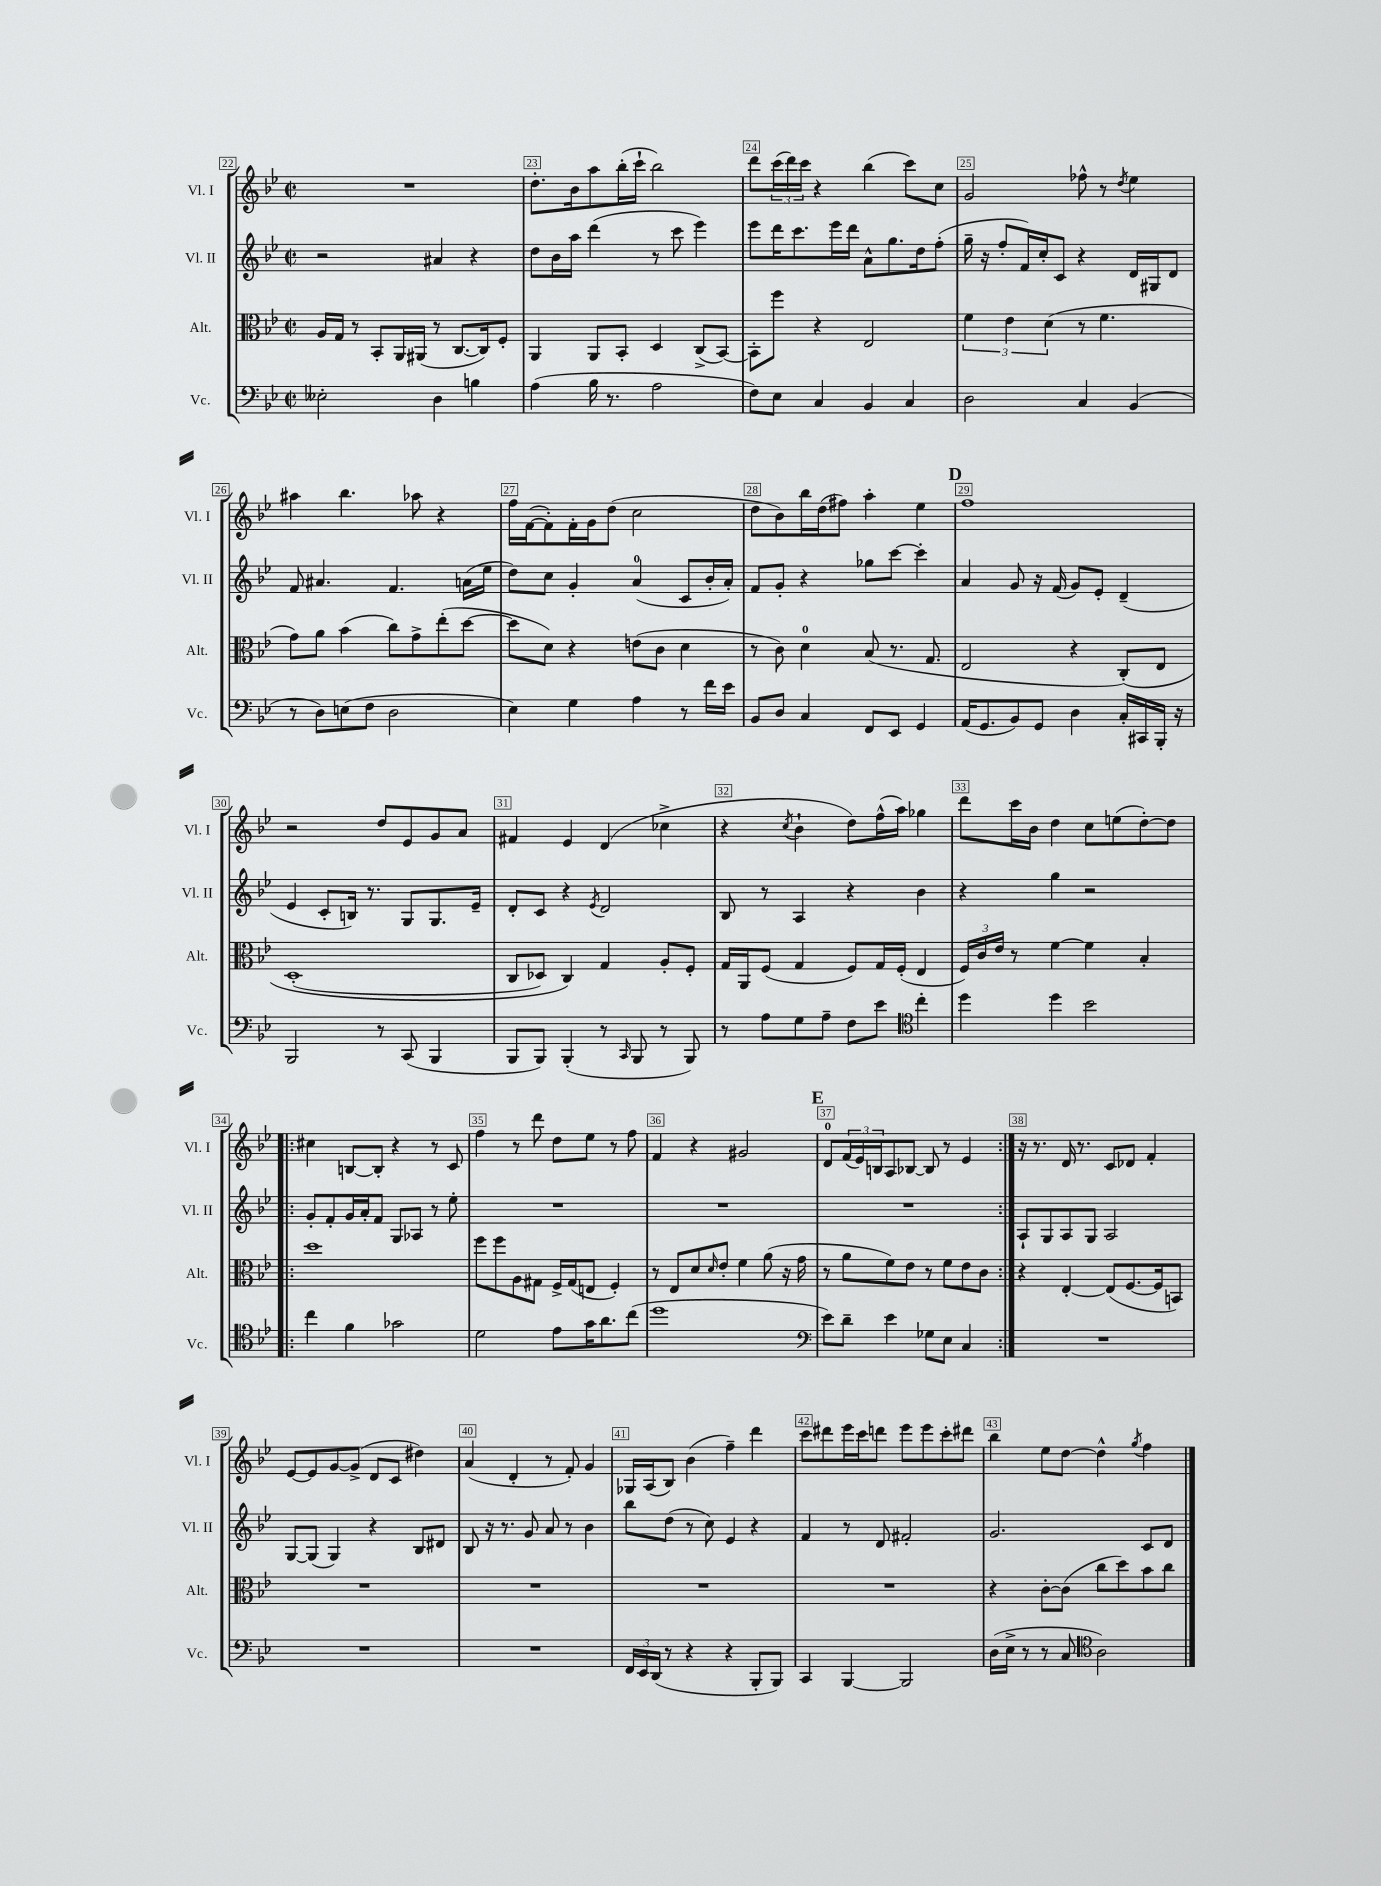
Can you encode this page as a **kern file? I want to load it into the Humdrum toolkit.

**kern	**kern	**kern	**kern
*part4	*part3	*part2	*part1
*staff4	*staff3	*staff2	*staff1
*I"Vc.	*I"Alt.	*I"Vl. II	*I"Vl. I
*I'Vc.	*I'Alt.	*I'Vl. II	*I'Vl. I
*clefF4	*clefC3	*clefG2	*clefG2
*k[b-e-]	*k[b-e-]	*k[b-e-]	*k[b-e-]
*M2/2	*M2/2	*M2/2	*M2/2
*met(c|)	*met(c|)	*met(c|)	*met(c|)
=22	=22	=22	=22
2E--X'\	16A/LL	2r	1r
.	16G/JJ	.	.
.	8r	.	.
.	8BB-'/L	.	.
.	16AA/L	.	.
.	(16AA#X/JJ	.	.
4D\	8r	4a#X/	.
.	[8.C/L	.	.
4Bn\	.	4r	.
.	16C/k])	.	.
.	8F'/J	.	.
=23	=23	=23	=23
(4A\	4AA/	8dd\L	8.dd'\L
.	.	16b-\L	.
.	.	16aa\JJ	16b-\k
16B-\	8AA/L	(4ddd\	8aa\
8.r	.	.	.
.	8BB-'/J	.	(16bb-'\L
.	.	.	16ccc`\JJ
2A\	4D/	8r	2bb-\)
.	.	8ccc\	.
.	(8C^/L	4eee-\)	.
.	[8BB-/J)	.	.
=24	=24	=24	=24
8F\L)	8BB-'\L]	8eee-\L	8ddd\L
8E-\J	8ff\J	16ddd\K	(24ccc\L
.	.	.	24ddd\)
.	.	8.ccc\	.
.	.	.	24ccc\JJ
4C/	4r	.	4r
.	.	16eee-\L	.
.	.	16ddd\JJ	.
4BB-/	2E-/	8a^^\L	(4bb-\
.	.	8.gg\	.
4C/	.	.	8ccc\L)
.	.	16dd\k	.
.	.	(8ff'\J	8cc\J
=25	=25	=25	=25
2D\	6f\	16gg~\	2g/
.	.	16r	.
.	.	8ff'/L	.
.	6e-\	.	.
.	.	16f/L)	.
.	.	16cc'/J	.
.	(6d\	.	.
.	.	8c/J	.
4C/	8r	4r	8ff-X^^\
.	4.f\	.	8r
.	.	.	8qdd/
(4BB-/	.	16d/LL	4ee-\
.	.	16G#X/J	.
.	.	8d/J	.
!!LO:LB:g=z
=26	=26	=26	=26
8r	8g\L)	8f/	4aa#X\
8D\L)	8a\J	4.a#X/	.
(8En\	(4b-\	.	4.bb-\
8F\J	.	.	.
2D\	8cc\L)	4.f/	.
.	8g^\	.	8aa-X\
.	(8ee-'\	.	4r
.	[8dd\J	(16an\LL	.
.	.	16ee-\JJ	.
=27	=27	=27	=27
4E-\)	8dd\L]	8dd\L)	16ff\LL
.	.	.	([16f\J
.	8d\J)	8cc\J	8f'\])
4G\	4r	4g'/	16f'\L
.	.	.	16g\J
.	.	.	(8dd\J
4A\	(8en\L	(4a/	2cc\
.	8c\J	.	.
8r	4d\	8c/L	.
16f\LL	.	16b-'/L	.
16e-\JJ	.	16a'/JJ)	.
=28	=28	=28	=28
8BB-/L	8r	8f/L	8dd\L
8D/J	8c\)	8g'/J	8b-\)
4C/	4d\	4r	16bb-\L
.	.	.	(16dd\J
.	.	.	8ff#X\J)
8FF/L	(8B-/	8gg-X\L	4aa'\
8EE-/J	8.r	[8ccc\J	.
4GG/	.	4ccc'\]	4ee-\
.	8.G/	.	.
!!LO:REH:place=s1:t=D
=29	=29	=29	=29
(16AA/KL	2E-/	4a/	1ff
8.GG/	.	.	.
8BB-/)	.	8g/	.
8GG/J	.	16r	.
.	.	(16f/	.
4D\	4r	8g/L)	.
.	.	8e-'/J	.
16C'/LL	(8C'/L)	(4d~/	.
16CC#X/	.	.	.
16BBB-'/JJ	8E-/J	.	.
16r	.	.	.
!!LO:LB:g=z
=30	=30	=30	=30
2BBB-/	(1D'	4e-/	2r
.	.	8c'/L	.
.	.	16Bn/Jk)	.
.	.	8.r	.
8r	.	.	8dd/L
(8CC/	.	8G/L	8e-/
4BBB-/	.	8.G/	8g/
.	.	.	8a/J
.	.	16e-~/Jk	.
=31	=31	=31	=31
8BBB-/L	8C/L	8d'/L	4f#X/
8BBB-/J)	8D-X/J)	8c/J	.
(4BBB-'/	4C/)	4r	4e-/
.	.	8qe-/	.
8r	4G/	2d/	(4d/
16qqCC/	.	.	.
8BBB-/	.	.	.
8r	8A'/L	.	4cc-X^\
8BBB-/)	8F'/J	.	.
=32	=32	=32	=32
8r	16G/LL	8B-/	4r
.	16AA/J	.	.
8A\L	(8F/J	8r	.
.	.	.	8qcc/
8G\	4G/	4A/	4b-`\
8A~\J	.	.	.
8F\L	8F/L)	4r	8dd\L)
8e-\J	16G/L	.	(16ff^^\L
.	(16F'/JJ	.	16aa\JJ)
*clefC4	*	*	*
4cc'\	4E-/	4b-\	4gg-X\
=33	=33	=33	=33
4dd\	24F/LL)	4r	8ddd\L
.	24c/	.	.
.	24e-/JJ	.	.
.	8r	.	16ccc\L
.	.	.	16b-\JJ
4dd\	[4f\	4gg\	4dd\
2b-\	4f\]	2r	8cc\L
.	.	.	(8een\
.	4B-'/	.	[8dd'\)
.	.	.	8dd\J]
!!LO:LB:g=z
=34!|:	=34!|:	=34!|:	=34!|:
4cc\	1dd	8g'/L	4cc#X\
.	.	8f'/	.
4f\	.	16g/L	[8Bn/L
.	.	16a'/J	.
.	.	8f/J	8B'/J]
2g-X\	.	8G/L	4r
.	.	8A-X/J	.
.	.	8r	8r
.	.	8ee-'\	8c/
=35	=35	=35	=35
2d\	8ff\L	1r	4ff\
.	8ff\	.	.
.	8A\	.	8r
.	8G#X\J	.	8ddd\
8e-\L	16F^/LL	.	8dd\L
.	(16G#/J	.	.
16g\K	8En/J	.	8ee-\J
8.a\	.	.	.
.	4F'/)	.	8r
(8cc\J	.	.	8ff\
=36	=36	=36	=36
1dd	8r	1r	4f/
.	8E-/L	.	.
.	8d/	.	4r
.	16qqd/	.	.
.	8e-'/J	.	.
.	4f\	.	2g#X/
.	(8a\	.	.
.	16r	.	.
.	16g\	.	.
!!LO:REH:place=s1:t=E
=37	=37	=37	=37
*clefF4	*	*	*
8e-\L)	8r	1r	8d/L
8d~\J	8a\L	.	(24f/L
.	.	.	24e-/)
.	.	.	24Bn/J
4e-\	8f\)	.	8A/
.	8e-\J	.	[8B-X/J
8G-X\L	8r	.	8B-/]
8E-\J	8f\L	.	8r
4C/	8e-\	.	4e-/
.	8c\J	.	.
=38:|!	=38:|!	=38:|!	=38:|!
1r	4r	8A`/L	16r
.	.	.	8.r
.	.	8G/	.
.	[4E-'/	8A/	16d/
.	.	.	8.r
.	.	8G/J	.
.	(8E-/L]	2A/	8c/L
.	[8.F/	.	8d-X/J
.	.	.	4f'/
.	16F/k]	.	.
.	8BBn/J)	.	.
!!LO:LB:g=z
=39	=39	=39	=39
1r	1r	[8G/L	[8e-/L
.	.	(8G/J]	8e-/]
.	.	4G/)	[8g/
.	.	.	(8g^/J]
.	.	4r	8d/L
.	.	.	8c/J
.	.	8B-/L	4dd#X\)
.	.	8d#X/J	.
=40	=40	=40	=40
1r	1r	8B-/	(4a/
.	.	16r	.
.	.	8.r	.
.	.	.	4d'/
.	.	8g/	.
.	.	8a/	8r
.	.	8r	8f'/)
.	.	4b-\	4g/
=41	=41	=41	=41
24FF/LL	1r	8bb-\L	16G-X/LL
24EE-/	.	.	.
.	.	.	(16A/J
(24DD/JJ	.	.	.
8r	.	(8dd\J	8B-/J)
4r	.	8r	(4b-\
.	.	8cc\)	.
4r	.	4e-/	4ff~\)
8BBB-'/L	.	4r	4ddd\
8BBB-/J)	.	.	.
=42	=42	=42	=42
4CC/	1r	4f/	8ccc\L
.	.	.	8ddd#X\
[4BBB-/	.	8r	16eee-\L
.	.	.	16ccc\J
.	.	8d/	8dddn\J
2BBB-/]	.	2f#X'/	8eee-\L
.	.	.	8eee-\
.	.	.	8ccc'\
.	.	.	8ddd#X\J
=43	=43	=43	=43
(16D\LL	4r	2.g/	4bb-\
16E-^\JJ	.	.	.
8r	.	.	.
8r	[8c'\L	.	8ee-\L
8C/	(8c\J]	.	[8dd\J
*clefC4	*	*	*
2A\)	8cc\L	.	4dd^^\]
.	8dd\)	.	.
.	.	.	8qgg/
.	8b-\	8c/L	4ff\
.	8cc\J	8d/J	.
==	==	==	==
*-	*-	*-	*-
